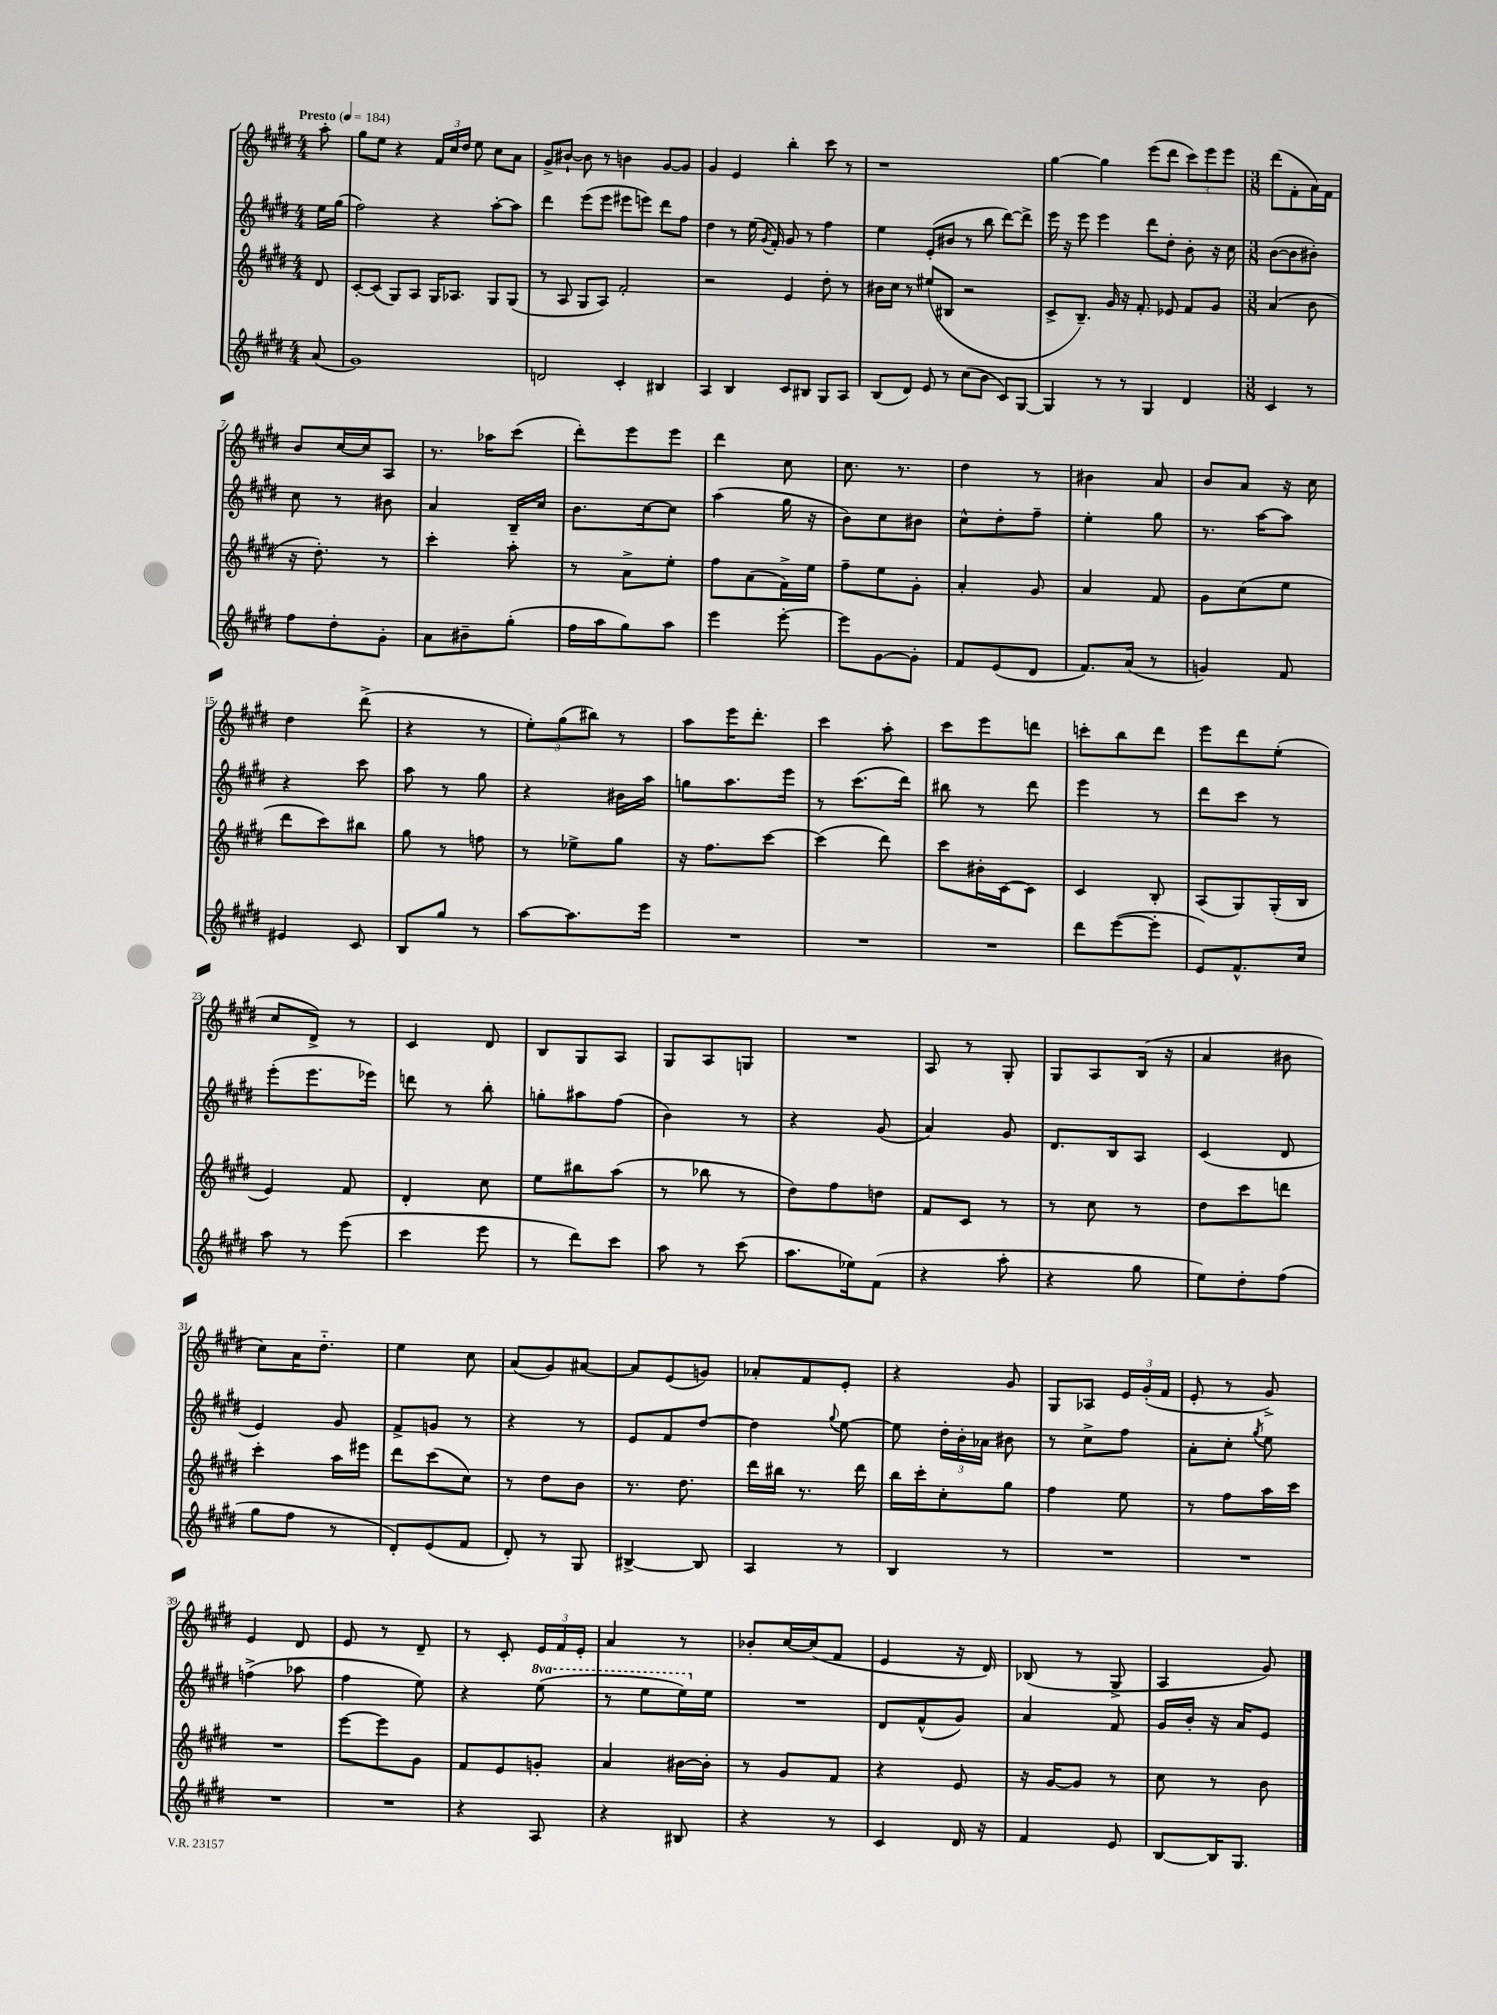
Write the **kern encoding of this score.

**kern	**kern	**kern	**kern
*staff4	*staff3	*staff2	*staff1
*clefG2	*clefG2	*clefG2	*clefG2
*k[f#c#g#d#]	*k[f#c#g#d#]	*k[f#c#g#d#]	*k[f#c#g#d#]
*M4/4	*M4/4	*M4/4	*M4/4
*MM184	*MM184	*MM184	*MM184
(8a	8d#	16ee	8aa'
.	.	(16gg#	.
=	=	=	=
1g#)	[8c#'	2ff#)	8gg#
.	(8c#]	.	8ee
.	8G#)	.	4r
.	8A	.	.
.	16G#	4r	24f#
.	.	.	24cc#
.	8.A-	.	.
.	.	.	24dd#
.	.	.	8ee
.	8G#	[8aa'	8cc#
.	(8G#	8aa]	8a
=	=	=	=
2d	8r	4ddd#	8g#^
.	8A	.	[8b#`
.	8G#	(8eee	8b#]
.	8A)	8eee	8r
4c#'	2f#'	8eee#	4b
.	.	8eee)	.
4B#	.	8ddd#	[8g#
.	.	8ff#	8g#]
=	=	=	=
4A	2r	4dd#	4g#
4B	.	8r	4e
.	.	(16ee	.
.	.	8qg#	.
.	.	16f#')	.
8c#	4e	8g#	4bb'
8B#	.	8r	.
8G#	8dd#'	4ff#	8ccc#
8A	8r	.	8r
=	=	=	=
(8B	16b#	4ee	1r
.	16cc#	.	.
8d#)	8r	.	.
8e	(8ee#	(8e'	.
8r	8B#	8b#	.
(8cc#	2r	8r	.
8b	.	8bb	.
8c#)	.	[8ddd#)	.
[8G#	.	8ddd#^]	.
=	=	=	=
4G#]	8c#^	16eee	[4gg#
.	.	16r	.
.	8.B~)	8eee	.
8r	.	4eee	4gg#]
.	16g#	.	.
8r	16r	.	.
.	8.f#'	.	.
4G#	.	8ddd#	(8eee
.	8e-	8dd#'	8ddd#
4d#	8f#	8b'	12ccc#)
.	.	.	12eee
.	8g#	16r	.
.	.	.	12eee
.	.	16cc#	.
=	=	=	=
*M3/8	*M3/8	*M3/8	*M3/8
4c#	(4a	([8b	(8ddd#
.	.	8b]	8f#'
8r	8b	8b#')	16a)
.	.	.	16f#
=	=	=	=
8ff#	16r	8cc#	8b
.	8.dd#')	.	.
8dd#'	.	8r	[16cc#
.	.	.	16cc#]
8g#'	8r	8b#	8A
=	=	=	=
8a	4ccc#'	4a	8.r
8b#~	.	.	.
.	.	.	16aa-
(8gg#'	8aa'	16B~	(8ccc#
.	.	16cc#	.
=	=	=	=
16ff#	8r	8.b	8ddd#')
16aa	.	.	.
8gg#)	8a^	.	8eee
.	.	[16cc#	.
8aa	8ee'	8cc#]	8eee
=	=	=	=
4eee	8ff#	(4aa	4ddd#
.	(8a	.	.
[8eee'	16f#^)	16gg#	8cc#
.	16ee	16r	.
=	=	=	=
8eee]	8ff#~	8b)	8.cc#
[8g#	8ee	8cc#	.
.	.	.	8.r
8g#']	8g#'	8b#	.
=	=	=	=
8f#	4a'	8cc#^^	4dd#
(8e	.	8dd#'	.
8d#	8g#	8ff#~	8r
=	=	=	=
8.f#)	4a	4ee'	4b#
(16a	.	.	.
8r	8f#	8gg#	8a
=	=	=	=
4g)	8g#	8.r	8b
.	(8cc#	.	8a
.	.	[16aa	.
8f#	8ee	8aa]	16r
.	.	.	16cc#
=	=	=	=
4e#	8ddd#	4r	4dd#
.	8ccc#)	.	.
8c#	8bb#	8ccc#	(8ddd#^
=	=	=	=
8B	8gg#	8aa	4r
8gg#	8r	8r	.
8r	8ff	8gg#	8r
=	=	=	=
[8aa	8r	4r	12ee')
.	.	.	(12gg#
8.aa]	8ee-^	.	.
.	.	.	12bb#)
.	8gg#	16b#	8r
16eee	.	16aa	.
=	=	=	=
4.r	16r	8gg	8aa
.	8.ff#	.	.
.	.	8.aa	16eee
.	.	.	8.ddd#'
.	[8ccc#	.	.
.	.	16eee	.
=	=	=	=
4.r	(4ccc#]	8r	4ccc#
.	.	(8.ccc#	.
.	8ddd#)	.	8aa'
.	.	16ddd#)	.
=	=	=	=
4.r	8ccc#	8bb#	8ccc#
.	16b#'	8r	8eee
.	[16c#	.	.
.	8c#]	8ddd#	8ddd
=	=	=	=
8ddd#	4c#	4eee	8ccc'
([8eee	.	.	8bb
8eee']	8B'	8r	8ddd#
=	=	=	=
8e)	(8A	8ddd#	8eee
8.f#^^	8G#)	8ccc#	8ddd#
.	(16G#'	8r	(8ee'
16cc#	16B	.	.
=	=	=	=
8aa	4e)	(8eee'	8cc#
8r	.	8.eee	8d#^)
(8eee	8f#	.	8r
.	.	16eee-)	.
=	=	=	=
4ccc#	4d#'	8ddd	4c#
.	.	8r	.
8eee	8cc#	8bb'	8d#
=	=	=	=
8r	8ee	8gg'	8B
8ddd#)	8bb#	8aa#	8G#
8ccc#	(8aa	(8ff#	8A
=	=	=	=
8aa	8r	4b)	8G#
8r	8bb-	.	8A
(8ccc#	8r	8r	8G
=	=	=	=
8.aa	8dd#)	4r	4.r
.	8ff#	.	.
16ee-)	.	.	.
(8f#	8dd	(8g#	.
=	=	=	=
4r	8f#	4a)	8A
.	8c#	.	8r
8aa'	8r	8g#	8G#'
=	=	=	=
4r	8r	8.d#	8G#
.	8cc#	.	8A
.	.	16B	.
8gg#	8r	8A	(16B
.	.	.	16r
=	=	=	=
8ee)	8dd#	(4c#	4a
8dd#'	8ccc#	.	.
(8ff#	8ddd	8d#	8b#
=	=	=	=
8gg#	4ccc#'	4e)	8cc#)
8ff#	.	.	16a
.	.	.	8.dd#'~
8r	16aa	8g#	.
.	16eee#	.	.
=	=	=	=
8d#')	8ddd#	8f#^	4ee
(8e	(8ccc#	8g	.
8f#	8cc#)	8r	8cc#
=	=	=	=
8d#')	8r	4r	(8a
8r	8dd#	.	8g#)
8G#	8b	8r	[8a#
=	=	=	=
[4B#^	8.r	8e	8a#]
.	.	8f#	(8e
.	8.dd#	.	.
8B#]	.	[8dd#	8g)
=	=	=	=
4A	16ddd#	4dd#]	8a-'
.	16bb#	.	.
.	8.r	.	8f#
.	.	8qqgg#	.
8r	.	[8ee	8e'
.	16ddd#	.	.
=	=	=	=
4B	16bb	8ee]	4r
.	16ccc#'	.	.
.	8cc#'	24dd#'	.
.	.	24b'	.
.	.	24a-	.
8r	8gg#	8b#	8g#
=	=	=	=
4.r	4ff#	8r	8G#
.	.	8cc#^	8A-
.	8ee	8ff#	24e
.	.	.	(24g#'
.	.	.	24f#
=	=	=	=
4.r	8r	8a'	8e'
.	8ff#	8cc#'	8r
.	.	8qgg#	.
.	16aa	8ee	8g#^)
.	16ccc#	.	.
=	=	=	=
4.r	4.r	(4ff^	4e
.	.	8aa-	8d#
=	=	=	=
4.r	[8eee	4ff#	8e
.	8eee]	.	8r
.	8g#	8ee)	8d#~
=	=	=	=
4r	8f#	4r	8r
.	8e	.	8c#'
8A	8g'	(8eee	24e
.	.	.	24f#
.	.	.	24e'
=	=	=	=
4r	4a	8r	4a
.	.	8eee	.
8B#	[16b#	16eee)	8r
.	16b#']	16ee	.
=	=	=	=
4r	8r	4.r	8b-'
.	8g#	.	[16cc#
.	.	.	(16cc#]
8r	8f#	.	8f#
=	=	=	=
4c#	4r	8d#	4e
.	.	(8f#^^	.
16d#	8e	8g#)	16r
16r	.	.	16d#)
=	=	=	=
4f#	16r	4a	(8B-
.	[16g#	.	.
.	8g#]	.	8r
8e	8r	8f#	8G#^
=	=	=	=
[8B	8cc#	16g#	4A
.	.	16b'	.
16B]	8r	16r	.
8.G#	.	16a	.
.	8b	8e	8g#)
==	==	==	==
*-	*-	*-	*-
